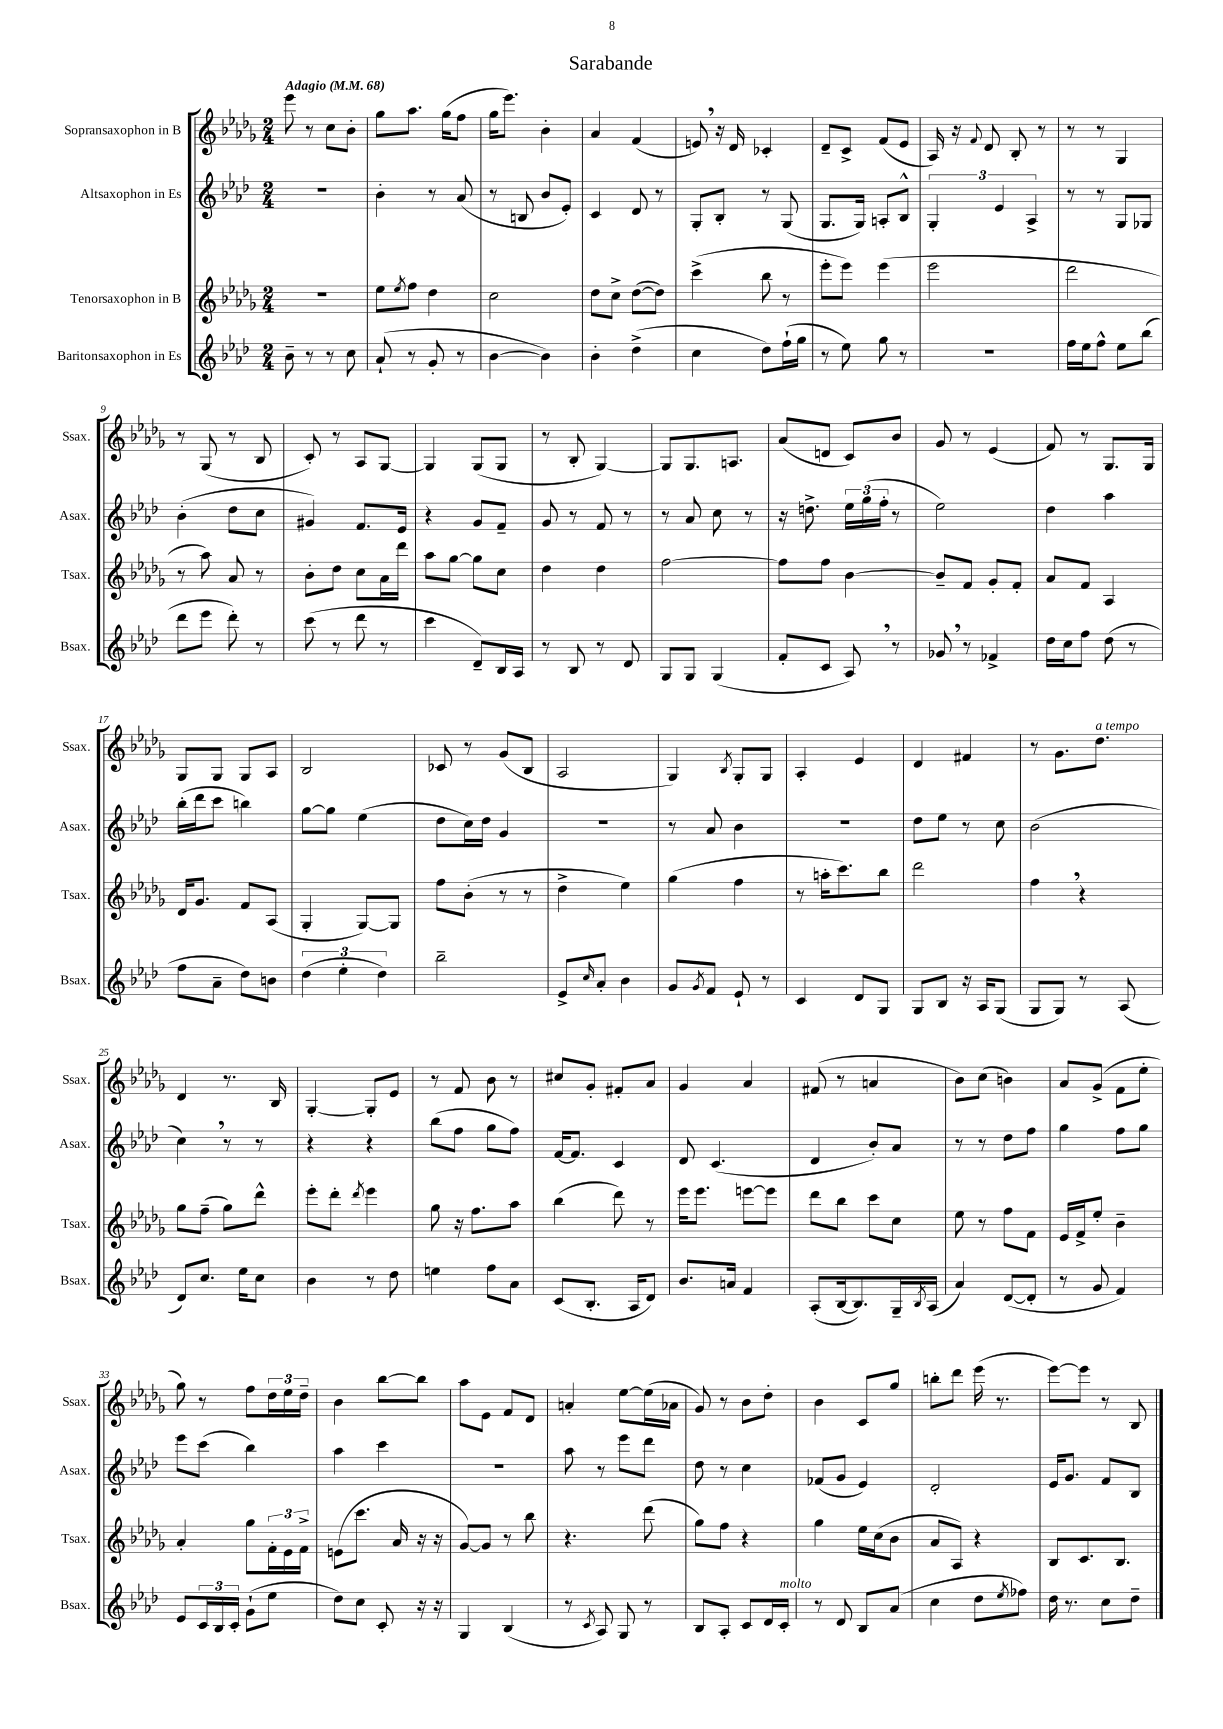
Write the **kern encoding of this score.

**kern	**kern	**kern	**kern
*staff4	*staff3	*staff2	*staff1
*clefG2	*clefG2	*clefG2	*clefG2
*k[b-e-a-d-]	*k[b-e-a-d-g-]	*k[b-e-a-d-]	*k[b-e-a-d-g-]
*M2/4	*M2/4	*M2/4	*M2/4
*MM68	*MM68	*MM68	*MM68
8b-~	2r	2r	8eee-
8r	.	.	8r
8r	.	.	8cc
8cc	.	.	8b-'
=	=	=	=
(8a-`	8ee-	4b-'	8gg-
.	8qee-	.	.
8r	8ff	.	8.aa-
8g'	4dd-	8r	.
.	.	.	(16gg-
8r	.	(8a-	8ff
=	=	=	=
[4b-	2cc	8r	16gg-
.	.	.	8.eee-)
.	.	8B	.
4b-])	.	8b-	4b-'
.	.	8e-')	.
=	=	=	=
4b-'	8dd-	4c	4a-
.	8cc^	.	.
(4dd-^	([8dd-	8d-	(4f
.	8dd-])	8r	.
=	=	=	=
4cc	(4ccc^	8G'	8e)
.	.	8B-'	16r
.	.	.	16d-
8dd-)	8bb-	8r	4c-'
(16ff`	8r	(8G	.
16gg	.	.	.
=	=	=	=
8r	8eee-'	8.G	8d-~
8ee-)	8eee-)	.	8c^
.	.	16G)	.
8gg	(4eee-	8A'	(8f
8r	.	8B-^^	8e-
=	=	=	=
2r	2eee-	6G'	16A-)
.	.	.	16r
.	.	.	8qqf
.	.	.	8d-
.	.	6e-	.
.	.	.	8B-'
.	.	6A-^	.
.	.	.	8r
=	=	=	=
16ff	2ddd-	8r	8r
16ee-	.	.	.
8ff^^	.	8r	8r
8ee-	.	8G	4G-
(8bb-	.	8G-	.
=	=	=	=
8ddd-	8r	(4b-'	8r
8eee-	8aa-)	.	(8G-
8ddd-')	8a-	8dd-	8r
8r	8r	8cc	8B-
=	=	=	=
(8ccc	8b-'	4g#)	8c')
8r	8dd-	.	8r
8ddd-	8cc	8.f	8A-
8r	16a-	.	[8G-
.	16ddd-	16e-	.
=	=	=	=
4ccc	8aa-	4r	4G-]
.	[8gg-	.	.
8d-~)	8gg-]	8g	(8G-
16B-	8cc	8f~	8G-
16A-	.	.	.
=	=	=	=
8r	4dd-	8g	8r
8B-	.	8r	8B-'
8r	4dd-	8f	[4G-)
8d-	.	8r	.
=	=	=	=
8G	[2ff	8r	8G-]
8G	.	8a-	8.G-
(4G	.	8cc	.
.	.	.	8.A
.	.	8r	.
=	=	=	=
8f'	8ff]	16r	(8a-
.	.	8.dd^	.
8c	8ff	.	8d
8A-)	[4b-	24ee-	8c)
.	.	(24gg	.
.	.	24ff'	.
8r	.	8r	8b-
=	=	=	=
8g-	8b-~]	2ee-)	8g-
8r	8f	.	8r
4f-^	8g-'	.	(4e-
.	8f'	.	.
=	=	=	=
16dd-	8a-	4dd-	8f)
16cc	.	.	.
8ff	8f	.	8r
(8dd-	4A-	4aa-	8.G-
8r	.	.	.
.	.	.	16G-
=	=	=	=
8ff	16d-	(16bb-'	8G-
.	8.g-	16ddd-	.
8a-~	.	8ccc	8G-
8dd-)	8f	4bb)	8G-
8b	(8A-	.	8A-
=	=	=	=
(6dd-	4G-'	[8gg	2B-
.	.	8gg]	.
6ee-'	.	.	.
.	[8G-)	(4ee-	.
6dd-)	.	.	.
.	8G-]	.	.
=	=	=	=
2bb-~	8ff	8dd-	8c-
.	(8b-'	16cc)	8r
.	.	16dd-	.
.	8r	4g	(8g-
.	8r	.	8B-
=	=	=	=
8e-^	4dd-^	2r	2A-
16qqcc	.	.	.
8a-'	.	.	.
4b-	4ee-)	.	.
=	=	=	=
8g	(4gg-	8r	4G-)
8qg	.	.	.
8f	.	8a-	.
.	.	.	8qB-
8e-`	4ff	4b-	8G-'
8r	.	.	8G-
=	=	=	=
4c	8r	2r	4A-'
.	16aa'	.	.
.	8.ccc)	.	.
8d-	.	.	4e-
8G	8bb-	.	.
=	=	=	=
8G	2ddd-	8dd-	4d-
8B-	.	8ee-	.
16r	.	8r	4f#
16A-	.	.	.
(8G	.	8cc	.
=	=	=	=
8G	4ff	(2b-	8r
8G)	.	.	8.g-
8r	4r	.	.
.	.	.	8.dd-
(8A-	.	.	.
=	=	=	=
8d-)	8gg-	4cc)	4d-
8.cc	(8ff~	.	.
.	8gg-)	8r	8.r
16ee-	.	.	.
8cc	8ddd-^^	8r	.
.	.	.	16B-
=	=	=	=
4b-	8eee-'	4r	[4G-'
.	8ddd-'	.	.
.	8qddd-	.	.
8r	4eee-	4r	8G-']
8dd-	.	.	8e-
=	=	=	=
4ee	8gg-	(8bb-	8r
.	16r	8ff	8f
.	8.ff	.	.
8ff	.	8gg	8b-
8a-	8aa-	8ff)	8r
=	=	=	=
(8c	(4bb-	[16f	8cc#
.	.	8.f]	.
8.B-'	.	.	8g-'
.	8ddd-)	4c	8f#'
16A-	.	.	.
8d-)	8r	.	8a-
=	=	=	=
8.b-	16eee-	8d-	4g-
.	8.eee-	.	.
.	.	(4.c	.
16a	.	.	.
4f	[8eee	.	4a-
.	8eee]	.	.
=	=	=	=
(8A-'	8ddd-	4d-	(8f#
[16B-	8bb-	.	8r
8.B-])	.	.	.
.	8ccc	8b-')	4a
16G~	8cc	8a-	.
8qB-	.	.	.
(16A-	.	.	.
=	=	=	=
4a-)	8ee-	8r	8b-)
.	8r	8r	(8cc
([8d-	8ff	8dd-	4b)
8d-']	8f	8ff	.
=	=	=	=
8r	16e-	4gg	8a-
.	16f^	.	.
8g	8ee-'	.	(8g-^
4f)	4b-~	8ff	8f
.	.	8gg	8ee-'
=	=	=	=
8e-	4a-'	8eee-	8gg-)
24c	.	(8ccc	8r
24B-	.	.	.
24c'	.	.	.
(8g`	8gg-	4bb-)	8ff
8ee-	24f'	.	24dd-
.	24e-	.	24ee-
.	24f^	.	24dd-~
=	=	=	=
8dd-)	(8e	4aa-	4b-
8cc	8.ccc	.	.
8c'	.	4ccc	[8bb-
.	16a-	.	.
16r	16r	.	8bb-]
16r	16r	.	.
=	=	=	=
4G	[8g-)	2r	8aa-
.	8g-]	.	8e-
(4B-	8r	.	8f
.	8bb-	.	8d-
=	=	=	=
8r	4.r	8aa-	4a'
8qc	.	.	.
8A-)	.	8r	.
8G	.	8eee-	[8ee-
8r	(8ddd-	8ddd-	(16ee-]
.	.	.	16a-
=	=	=	=
8B-	8gg-)	8dd-	8g-)
8A-'	8ff	8r	8r
8c	4r	4cc	8b-
16d-	.	.	8dd-'
16c'	.	.	.
=	=	=	=
8r	4gg-	(8f-	4b-
8d-	.	8g	.
8B-	16ee-	4e-)	8c
.	(16cc	.	.
(8a-	8b-	.	8gg-
=	=	=	=
4cc	8a-	2d-'	8bb'
.	8A-)	.	8ddd-
8dd-	4r	.	(16eee-
.	.	.	8.r
8qee-	.	.	.
8ff-)	.	.	.
=	=	=	=
16dd-	8B-	16e-	[8eee-)
8.r	.	8.g	.
.	8.c	.	8eee-]
8cc	.	8f	8r
.	8.B-	.	.
8dd-~	.	8B-	8B-
==	==	==	==
*-	*-	*-	*-
